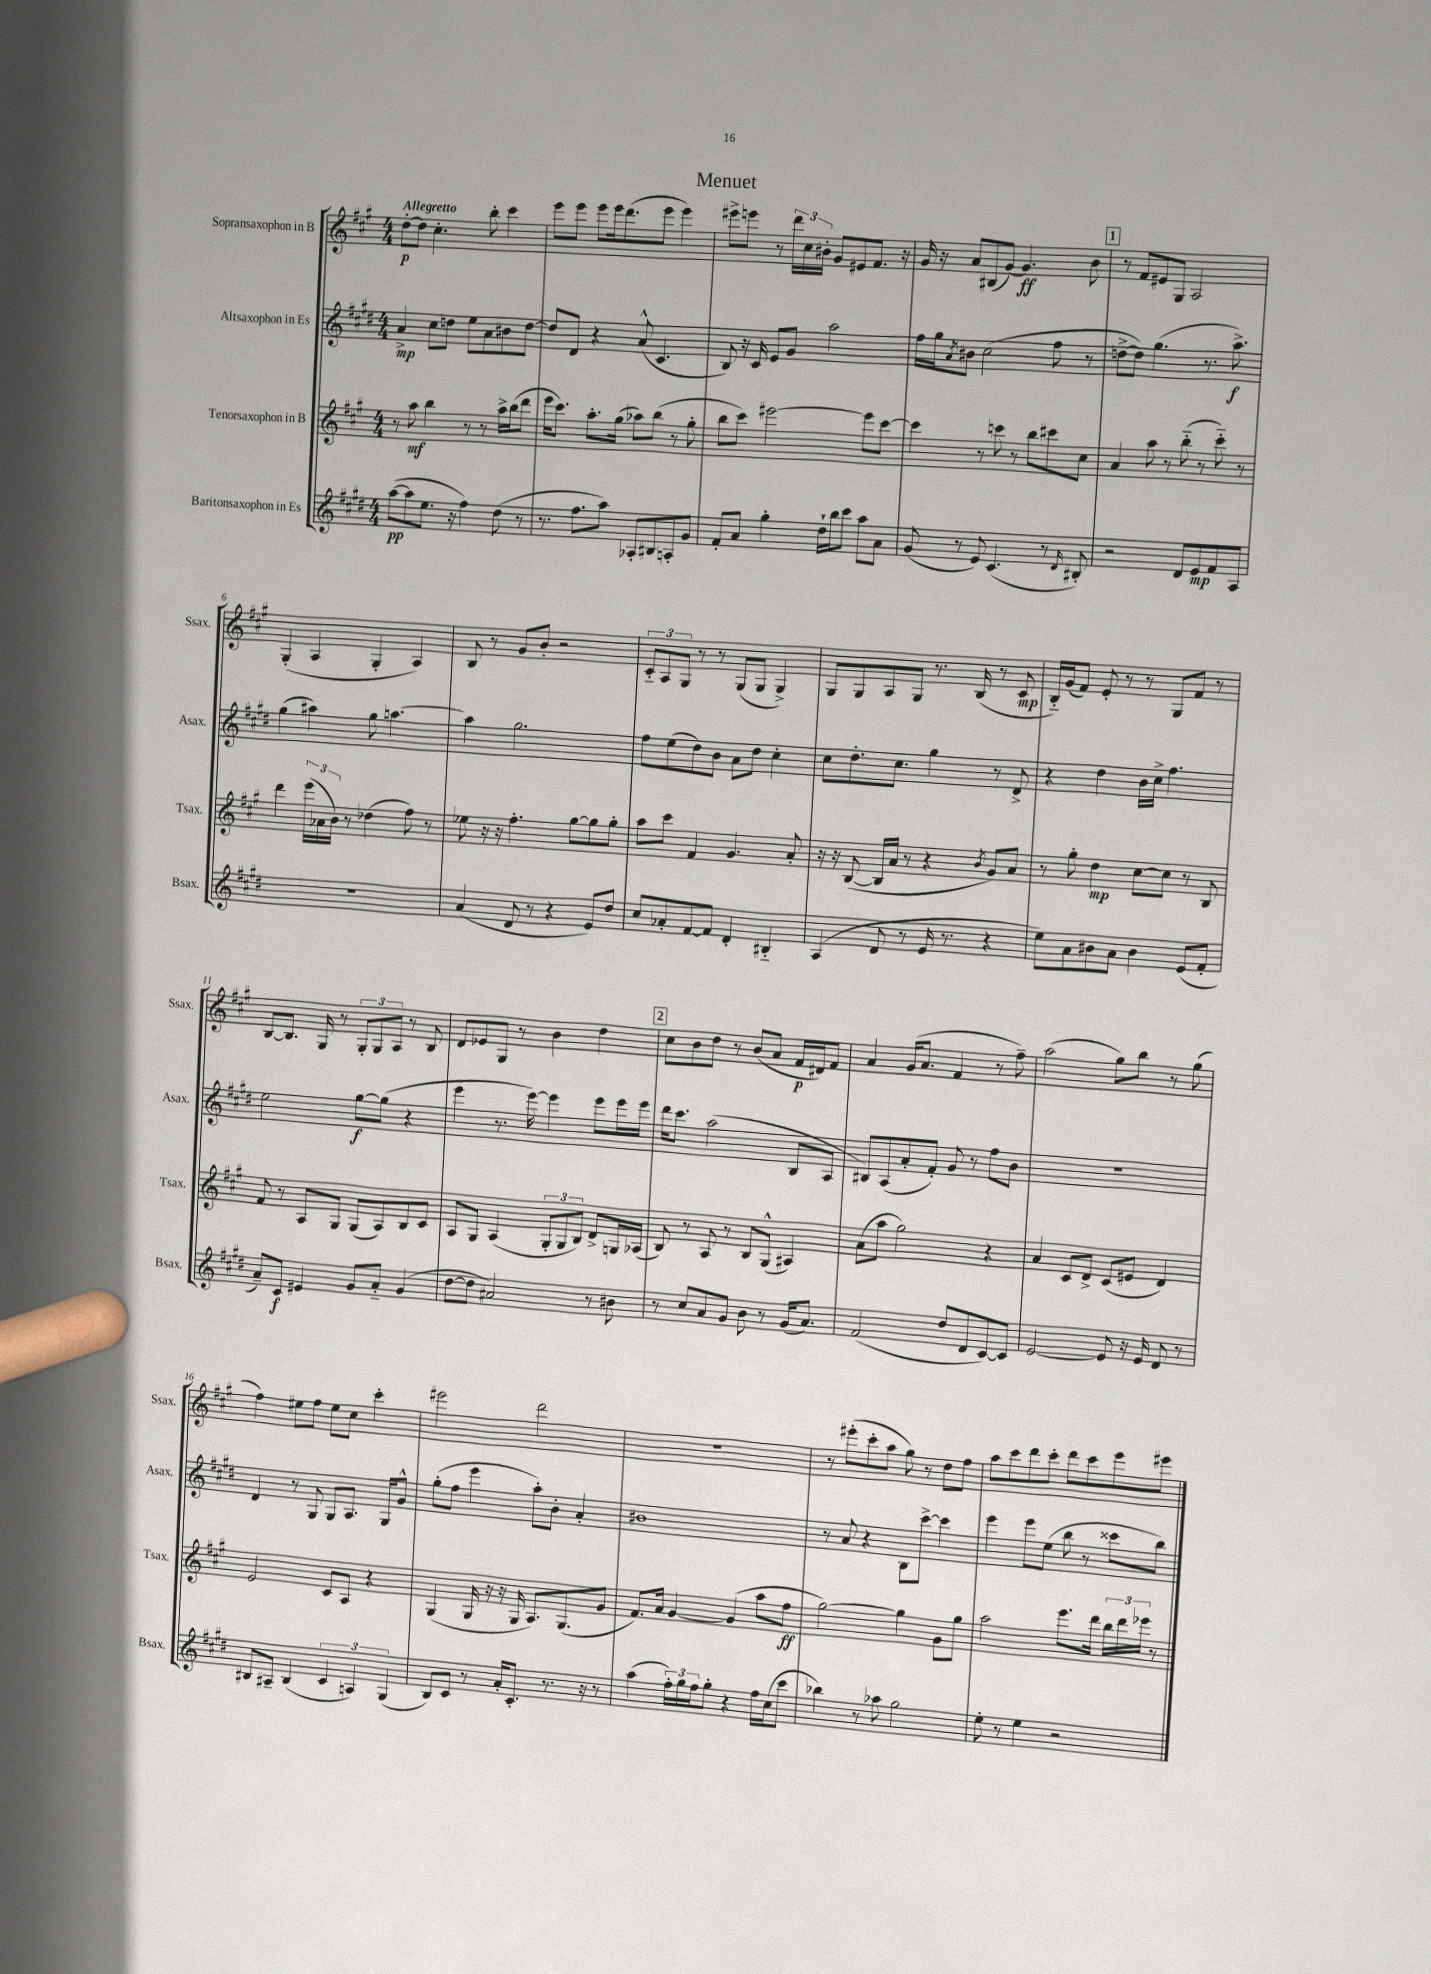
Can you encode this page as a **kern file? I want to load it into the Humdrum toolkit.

**kern	**kern	**kern	**kern
*staff4	*staff3	*staff2	*staff1
*clefG2	*clefG2	*clefG2	*clefG2
*k[f#c#g#d#]	*k[f#c#g#]	*k[f#c#g#d#]	*k[f#c#g#]
*M4/4	*M4/4	*M4/4	*M4/4
([8aa	8r	4a^	[8dd'
8aa]	8aa	.	8dd]
8.ee	4bb	8cc#	4.cc#'
.	.	8dd	.
16r	.	.	.
4ff#)	8r	8ee	.
.	8r	8a	8bb'
(8dd#	16aa^	8b#	4ccc#
.	(16bb	.	.
8r	8ddd	[8dd	.
=	=	=	=
8.r	16eee	8dd]	8eee
.	8.ccc#)	.	.
.	.	8d#	8eee
8.ff#	.	.	.
.	8.aa'	4r	8eee
8aa)	.	.	16eee
.	(16gg#	.	(8.ddd
8A-'	8aa-)	(8a^^	.
8B#	(8bb	4.c#	8eee
8A'	8r	.	4eee)
8g#	8gg#'	.	.
=	=	=	=
8f#'	8bb	8B)	8eee#^
8a	8ccc#)	16r	8eee
.	.	16c#	.
4gg#'	[2eee#	8e	8r
.	.	8g#	24ddd
.	.	.	24cc#
.	.	.	24b#'
16dd#`	.	2aa	8g#
16bb	.	.	.
8ccc#	.	.	8e#
8aa	8eee#]	.	8.f#
8a	[8ccc#	.	.
.	.	.	16r
=	=	=	=
(8g#	4ccc#]	16ff#	16g#
.	.	16gg#	16r
.	.	8qa	.
8r	.	8b#	8a
8e)	8r	(2cc#	(8B#
(4.c#	8ccc	.	[8g#)
.	8r	.	4.g#]
.	8bb	.	.
8r	8ccc#	8ff#	.
16qqd#	.	.	.
8B#')	8cc#	8r	8b
=	=	=	=
2r	4a	[8dd^	8r
.	.	8dd])	8f#
.	8aa	(4.gg#	8e#
.	8r	.	8G#
8d#	(8bb'~	.	2A
8e	8r	8.r	.
8f#	8ccc#'~)	.	.
.	.	8.aa^)	.
8A	8r	.	.
=	=	=	=
1r	4ddd	(4gg#	(4G#'
.	(24eee	4aa#)	4A
.	24a-	.	.
.	24b)	.	.
.	8r	.	.
.	(4dd-	8gg#	4G#'
.	.	[4.aa	.
.	8ff#)	.	4A)
.	8r	.	.
=	=	=	=
(4a	8ee-	4aa]	8B
.	16r	.	8r
.	16r	.	.
8d#	4.ff#'	2.gg#	8g#
8r	.	.	8b'
4r	.	.	2r
.	[8gg#	.	.
8e)	8gg#]	.	.
8dd#	8gg#'	.	.
=	=	=	=
8cc#	8aa	8ff#	12c#'~
.	.	.	12A
8a-'	8ccc#	(8ee	.
.	.	.	12G#
[8f#	4f#	8dd#)	8r
8f#]	.	8b	8r
4d#'	4.g#	8a	(8G#
.	.	8dd#	8G#
4B#'~	.	4cc#'	4G#^)
.	8a'	.	.
=	=	=	=
(4A	16r	8cc#	8G#
.	16r	.	.
.	([8B	8.dd#'	8G#
8d#	16B]	.	8A
.	16a	8.cc#	.
8r	8r	.	8G#
16e	4r	4gg#	8.r
8.r	.	.	.
.	.	.	(16B
.	8qb	.	.
4r	8g#)	8r	8r
.	8a	8d#^	8c#
=	=	=	=
8ee)	8r	4r	16B'~)
.	.	.	(16g#
8a	8gg#'	.	8f#)
8b#	4dd	4dd#	8e'
8a	.	.	8r
4b#	[8cc#	16b	8r
.	.	16cc#^	.
.	8cc#]	4.ff#	8G#
(8e	8r	.	8f#
8f#'	8B	.	8r
=	=	=	=
8a~)	8f#	2ee	[8B
8c#	8r	.	8.B]
4e#	8A	.	.
.	.	.	16G#
.	8G#	.	8r
8g#	(8G#	[8gg#	12G#'
.	.	.	12G#
8a'~	8A)	(8gg#]	.
.	.	.	12A
(4g#	8B	4r	8r
.	8c#	.	8B
=	=	=	=
[8dd#	8A	4eee	8d
8dd#]	8G#	.	8e-
2a#)	(4A	8.r	8G#
.	.	.	8r
.	.	[16eee)	.
.	12G#'	4eee]	4b
.	12G#	.	.
.	12B)	.	.
8r	8d^	8eee	4dd
8b#	16G	16eee	.
.	(16A-	16eee	.
=	=	=	=
8r	8B)	16ddd#	8cc#
.	.	8.ccc#	.
8cc#	8r	.	8b
8a	8A	(2aa	8dd
8g#	8r	.	8r
8b	8B	.	(8b
8r	(8G#^^	.	8a
(16g#	4A#)	8B	16f#
8.a)	.	.	16d#)
.	.	8A	8f#
=	=	=	=
(2f#	(8a	8B#)	4a
.	8aa	(8A	.
.	2gg#)	8a'	(16g#
.	.	.	8.a
.	.	8f#')	.
8dd#	.	8g#	4f#
8d#	.	8r	.
[8c#)	4r	8ff#	8r
8c#]	.	8b	8ff#~)
=	=	=	=
[2e	4a	1r	(2aa
.	8c#	.	.
.	8d^	.	.
8e]	(8c#	.	8gg#)
16r	8e#	.	8bb
16e	.	.	.
8d#	4d)	.	8r
8r	.	.	(8gg#
=	=	=	=
8B#	2e	4d#	4ff#)
8A#~	.	.	.
(4B#	.	8r	8ee#
.	.	8G#	8ff#
6c#	8c#	8G#	8ee#
.	8A	8.A	8cc#
6A)	.	.	.
.	4r	.	4ccc#'
.	.	16G#	.
(6G#	.	.	.
.	.	8g#^^	.
=	=	=	=
8B)	(4G#	(8gg#'	2eee#
8c#	.	8ff#	.
8r	16G#	4eee	.
.	16r	.	.
16a'	16r	.	.
8.c#'	16G#	.	.
.	8.A)	8aa')	2ddd
8.r	.	8b'	.
.	(8.G#	.	.
.	.	4a'	.
16r	.	.	.
8r	8g#	.	.
=	=	=	=
(4aa	8.f#)	1b#	1r
.	16a	.	.
24ff#')	[4g#	.	.
24gg#	.	.	.
24ff#	.	.	.
8gg#'	.	.	.
4r	(4g#]	.	.
16ff#	8aa	.	.
(16cc#	.	.	.
8ccc#	8ff#	.	.
=	=	=	=
4bb-)	[2gg#)	8r	8r
.	.	8a	(8eee#'
8r	.	4r	8ccc#'
8aa-	.	.	8aa
2gg#	4gg#]	8B	8gg#)
.	.	[8ccc#^	8r
.	8g#	4ccc#]	8dd
.	8gg#	.	8ff#
=	=	=	=
8ee'	2aa	4eee	8aa
8r	.	.	8ccc#
4ee	.	8eee	8ddd
.	.	(8ee	8ccc#'
2r	8.eee	8bb	8ddd
.	.	8r	8ccc#
.	16ddd	.	.
.	24bb	8ccc##	8eee
.	24ddd	.	.
.	24eee-	.	.
.	8r	8bb)	8eee#
==	==	==	==
*-	*-	*-	*-
